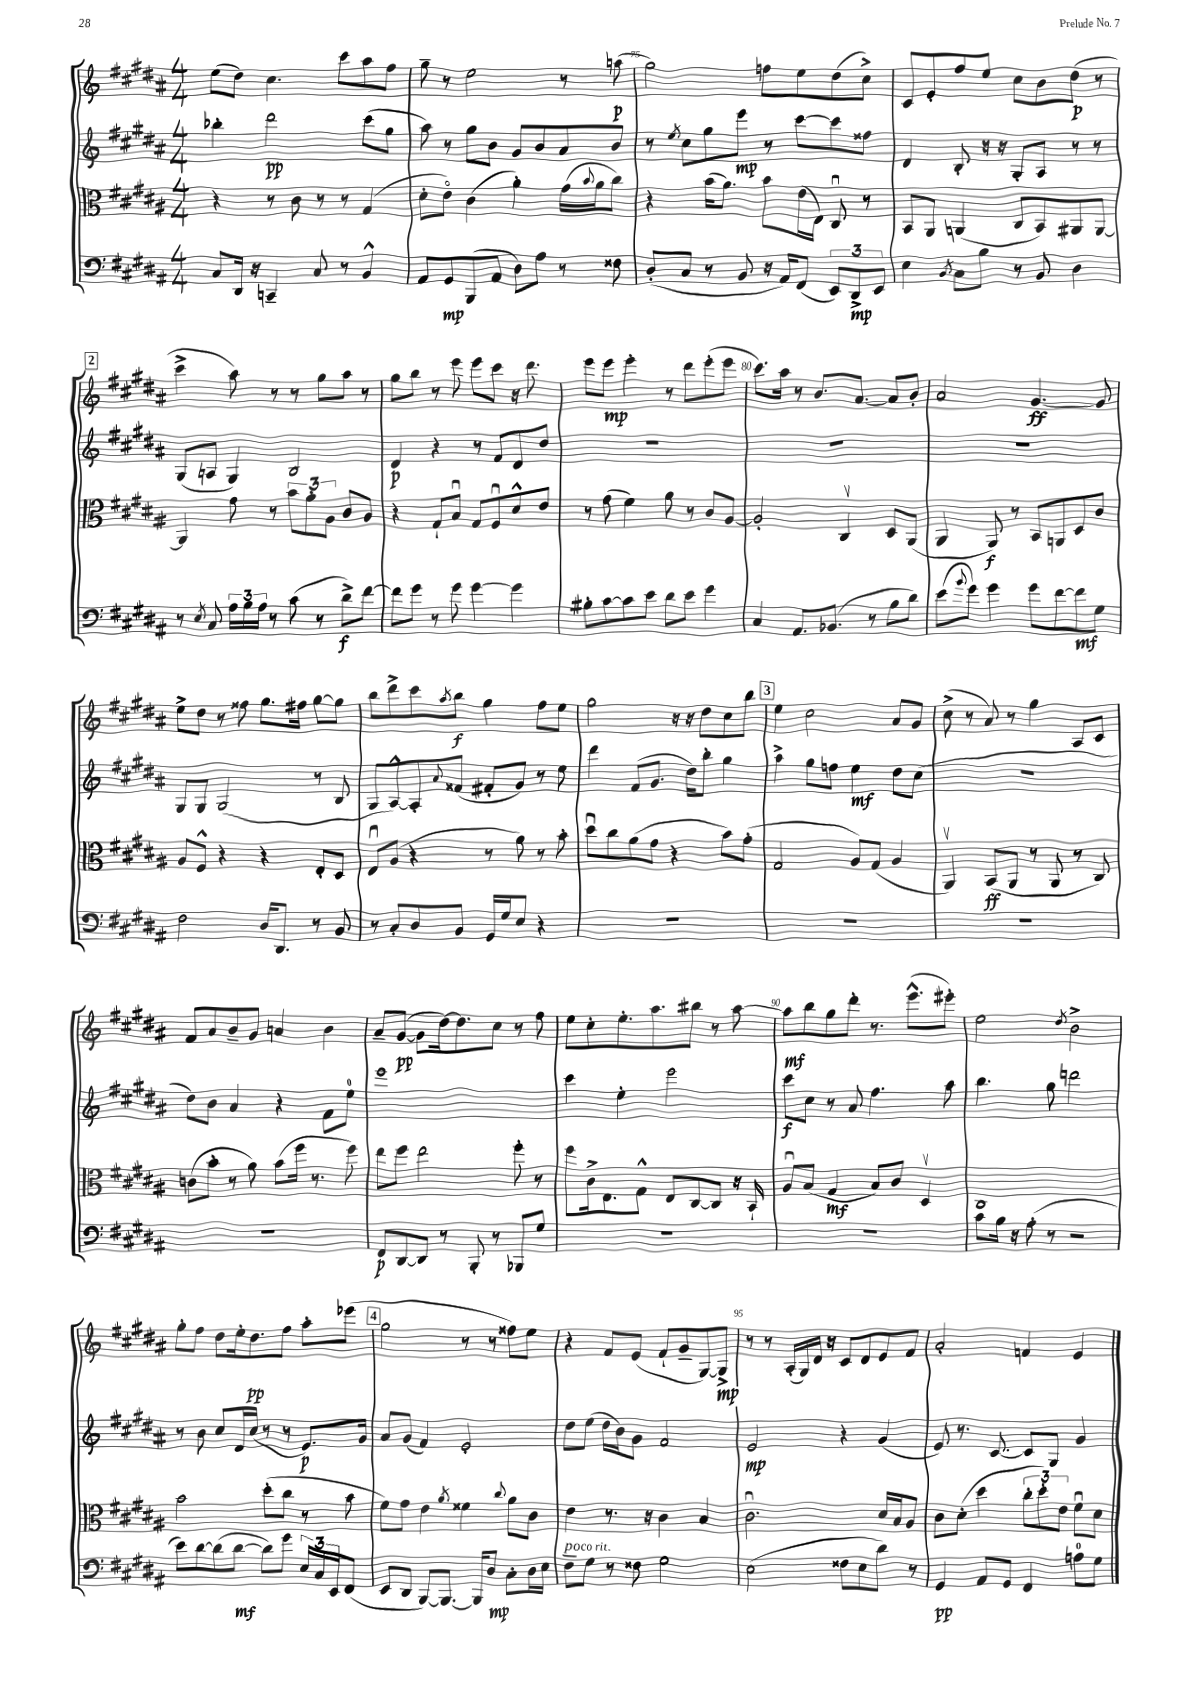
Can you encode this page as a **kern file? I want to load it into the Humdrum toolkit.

**kern	**kern	**kern	**kern
*staff4	*staff3	*staff2	*staff1
*clefF4	*clefC3	*clefG2	*clefG2
*k[f#c#g#d#a#]	*k[f#c#g#d#a#]	*k[f#c#g#d#a#]	*k[f#c#g#d#a#]
*M4/4	*M4/4	*M4/4	*M4/4
8C#	4r	4bb-'	(8ee
16DD#	.	.	8dd#)
16r	.	.	.
4CC~	8r	2ddd#	4.cc#
.	8c#	.	.
8C#	8r	.	.
8r	8r	.	8ccc#
4BB^^	(4G#	(8ccc#	8aa#
.	.	8gg#	8ff#
=	=	=	=
8AA#	8d#'	8aa#)	8gg#~
8GG#	8eo)	8r	8r
(8BBB	(4c#	8gg#	2ee
8AA#	.	8b	.
8D#)	4a#')	8g#	.
8A#	.	8b	.
8r	(16g#	8a#	8r
.	8qqb	.	.
.	16a#	.	.
8F##	8cc#)	8b	(8aa
=	=	=	=
(8D#'	4r	8r	2gg#)
.	.	8qee	.
8C#	.	8cc#	.
8r	(16b	8gg#	.
.	8.a#)	.	.
8BB	.	8eee	.
16r	8b	8r	8ff
16AA#)	.	.	.
(8FF#	(16e	[8ccc#	8ee
.	16E)	.	.
12EE)	8C#u	8ccc#]	(8dd#
12DD#^	.	.	.
.	8r	8ff##	8cc#^)
12EE	.	.	.
=	=	=	=
4E	8BB	4d#	8c#
.	8AA#	.	8e'
8qBB	.	.	.
8C#	(4AA	8B'	8ff#
8B	.	16r	8ee
.	.	16r	.
8r	8C#	8G#'	8cc#
8BB	8BB)	8A#	8b
4D#	8AA#	8r	(8dd#
.	[8AA#	8r	8r
=	=	=	=
8r	4AA#]	(8G#	4ccc#^
8qE	.	.	.
8C#	.	8A	.
24A#	8g#	4G#)	8aa#)
24B	.	.	.
24A#	.	.	.
8r	8r	.	8r
(8c#	12b	2B	8r
.	12a#'	.	.
8r	.	.	8gg#
.	12A#	.	.
8d#^)	8c#	.	8aa#
[8f#	8A#	.	8r
=	=	=	=
8f#]	4r	4d#	8gg#
8g#	.	.	8bb
8r	8G#`	4r	8r
8g#	8Bu	.	8eee
[4g#	8G#	8r	8eee
.	8F#u	8f#	8ccc#
4g#]	8d#^^	8d#	16r
.	.	.	8.ddd#
.	8e	8dd#	.
=	=	=	=
8B#'	8r	1r	8eee
[8c#	(8g#	.	8eee
8c#]	4f#)	.	4eee'
8e	.	.	.
8d#	8a#	.	8r
8e	8r	.	8ddd#
4g#	8c#	.	(8eee'
.	[8A#	.	8eee
=	=	=	=
4C#	2A#']	1r	8.ccc#)
.	.	.	16aa#
8.AA#	.	.	8r
.	.	.	8.b
(8.BB-	.	.	.
.	4C#v	.	.
.	.	.	[8.a#
8r	.	.	.
8B	8D#	.	8a#]
8d#)	(8AA#	.	8b'
=	=	=	=
(8e	4AA#	1r	2a#
8qqb	.	.	.
8g#)	.	.	.
4g#	8AA#)	.	.
.	8r	.	.
8g#	8BB	.	[4.g#
[8f#	8AA	.	.
8f#]	8D#	.	.
8G#	8c#	.	8g#]
=	=	=	=
2F#	8A#	8G#	8ee^
.	8F#^^	8G#	8dd#
.	4r	(2G#	8r
.	.	.	8ff##
16D#	4r	.	8.gg#
8.DD#	.	.	.
.	.	.	16ff#
8r	8E'	8r	[8gg#
8BB	8D#	8B	8gg#]
=	=	=	=
8r	8Eu	8G#	8bb
8C#'	(8A#	[8A#^^)	8ddd#^
8D#	4r	8A#']	8ccc#
.	.	8qqa#	8qaa#
8BB	.	(8f##	8bb
16GG#	8r	8f#'	4gg#
16G#	.	.	.
8E	8a#)	8g#)	.
4r	8r	8r	8ff#
.	8b'	8ee	8ee
=	=	=	=
1r	8dd#u	4ddd#	2gg#
.	8cc#	.	.
.	(8a#	(8f#	.
.	8g#	8.g#	.
.	4r	.	16r
.	.	16dd#)	16r
.	.	8bb'	8dd#
.	8b)	4gg#	8cc#
.	(8g#'	.	8bb
=	=	=	=
1r	2G#	4aa#^	4ee
.	.	8gg#	2cc#
.	.	8ff	.
.	8A#)	4ee	.
.	(8G#	.	.
.	4A#	8dd#	8a#
.	.	(8cc#	8g#
=	=	=	=
1r	4AA#v)	1r	(8cc#^
.	.	.	8r
.	(8BB	.	8a#)
.	8AA#	.	8r
.	8r	.	4gg#
.	8AA#	.	.
.	8r	.	8A#
.	8C#)	.	8c#
=	=	=	=
1r	(8c	8dd#)	8f#
.	8b'	8b	8a#
.	8r	4a#	8b~
.	8a#)	.	8g#
.	(8b	4r	4a
.	16ff#	.	.
.	8.r	.	.
.	.	8f#	4b
.	8ff#)	8ee	.
=	=	=	=
8FF#	8ee	1eee	8a#~
[8DD#	8ff#	.	([8g#
8DD#]	2ee	.	8g#]
8r	.	.	[16dd#)
.	.	.	8.dd#]
8BBB'	.	.	.
8r	.	.	8cc#
8BBB-	8ff#'	.	8r
8G#	8r	.	8ff#
=	=	=	=
1r	8ff#	4ccc#	8ee
.	16c#^	.	8cc#'
.	8.E	.	.
.	.	4ee'	8.ee'
.	8G#^^	.	.
.	.	.	8.aa#
.	8E	2eee	.
.	[8C#	.	8bb#
.	8C#]	.	8r
.	16r	.	[8aa#
.	16BB`	.	.
=	=	=	=
1r	8A#u	8ccc#	8aa#]
.	(8B	8cc#	8bb
.	4G#	8r	8gg#
.	.	8a#	8ddd#'
.	8B)	4.ff#	8.r
.	8c#	.	.
.	.	.	(8.eee^^
.	4D#v	.	.
.	.	8aa#	8eee#')
=	=	=	=
8c#	1C#	4.bb	2ee
16B	.	.	.
16r	.	.	.
(8A#'	.	.	.
8r	.	8gg#	.
.	.	.	8qdd#
2r	.	2ddd	2b^
=	=	=	=
8e)	2b	8r	8gg#'
[8d#	.	8b	8ff#
(8d#]	.	8cc#	8dd#
[8d#	.	16d#	16ee'
.	.	(16cc#	8.dd#
8d#])	(8dd#'	8r	.
8g#	8cc#	8r	8ff#
24E	8r	8.e)	8aa#'
24C#	.	.	.
24EE	.	.	.
(8FF#	8b	.	(8eee-
.	.	16g#	.
=	=	=	=
8EE	8f#)	8a#	2gg#
8DD#	8g#	(8g#	.
[8BBB)	4e	4f#)	.
8.BBB_	.	.	.
.	8qa#	.	.
.	4f##	2e'	8r
16BBB]	.	.	.
8D#	.	.	8r
.	8qqcc#	.	.
8C#'	8a#	.	8ff##)
16D#	8c#	.	8ee
16E	.	.	.
=	=	=	=
8F#~	4e	8dd#	4r
8G#	.	(8ee	.
8r	8.r	16dd#	8f#
.	.	16b)	.
8F##	.	8g#	(8e
.	16r	.	.
2G#	4c#	2f#	8f#`
.	.	.	8g#~
.	4B	.	[8G#)
.	.	.	8G#^]
=	=	=	=
(2E	2.c#u	2e	8r
.	.	.	8r
.	.	.	(16A#'
.	.	.	16G#)
.	.	.	16d#
.	.	.	16r
8F##	.	4r	8c#
8E	.	.	8d#
8d#)	16d#	(4g#	8e
.	16B	.	.
8r	8A#	.	8f#
=	=	=	=
4GG#	8c#	8e)	2a#'
.	(8d#'	8.r	.
8AA#	4dd#	.	.
.	.	[8.c#	.
8GG#	.	.	.
4FF#	12cc#'	8c#]	4f
.	12dd#')	.	.
.	.	8G#	.
.	12e	.	.
8A	8f#u	4g#	4e
8G#	8d#	.	.
==	==	==	==
*-	*-	*-	*-
